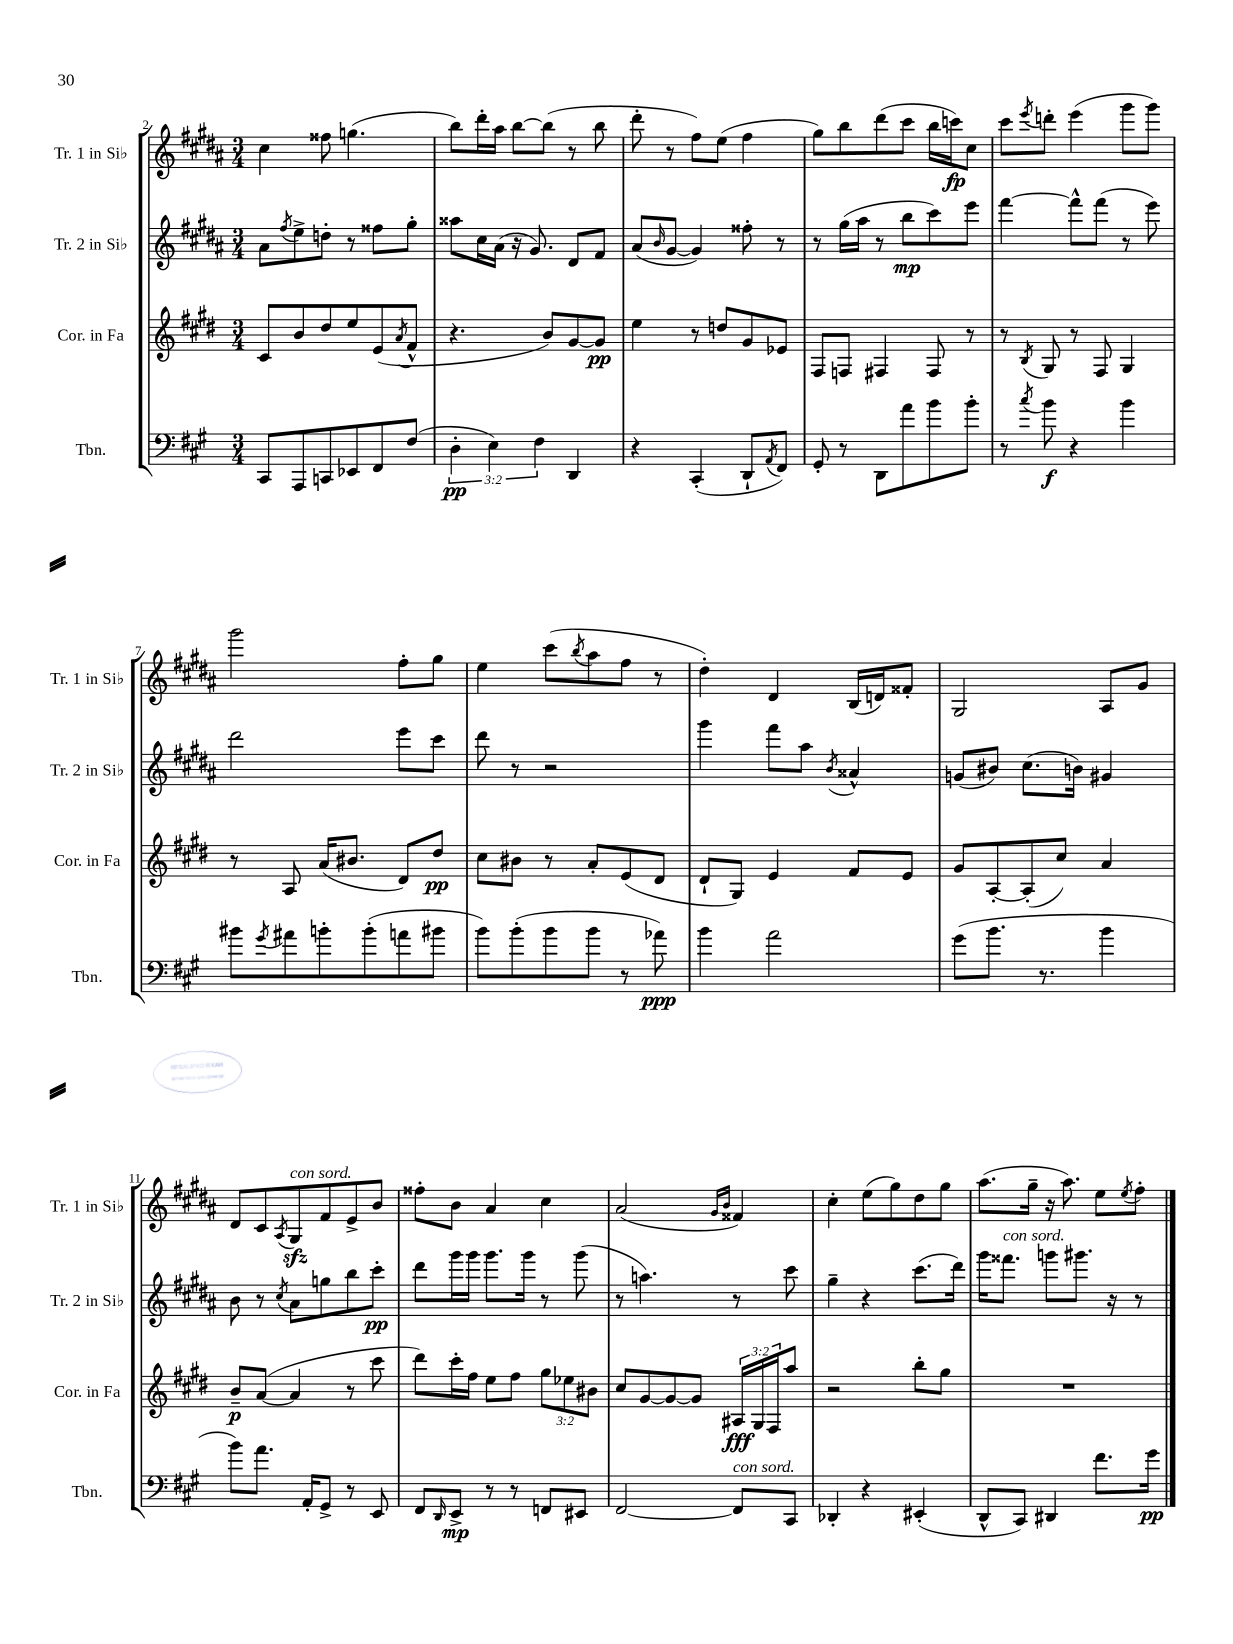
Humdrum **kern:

**kern	**kern	**kern	**kern
*staff4	*staff3	*staff2	*staff1
*clefF4	*clefG2	*clefG2	*clefG2
*k[f#c#g#]	*k[f#c#g#d#]	*k[f#c#g#d#a#]	*k[f#c#g#d#a#]
*M3/4	*M3/4	*M3/4	*M3/4
8CC#	8c#	8a#	4cc#
.	.	8qff#	.
8AAA	8b	8ee^	.
8CC	8dd#	8dd'	8ff##
8EE-	8ee	8r	(4.gg
8FF#	(8e	8ff##	.
.	8qa	.	.
(8F#	8f#^^	8gg#'	.
=	=	=	=
6D'	4.r	8aa##	8bb)
.	.	16cc#	16ddd#'
6E)	.	.	.
.	.	(16a#	16aa#
.	.	16r	[8bb
.	.	8.g#)	.
6F#	.	.	.
.	8b)	.	(8bb]
4DD	[8g#	8d#	8r
.	8g#]	8f#	8bb
=	=	=	=
4r	4ee	(8a#	8ddd#'
.	.	16qqb	.
.	.	[8g#	8r
(4CC#'	8r	4g#])	8ff#)
.	8dd	.	(8ee
8DD`	8g#	8ff##'	4ff#
8qAA	.	.	.
8FF#)	8e-	8r	.
=	=	=	=
8GG#'	8F#	8r	8gg#)
8r	8F	(16gg#	8bb
.	.	16aa#	.
8DD	4F#	8r	(8ddd#
8a	.	8bb	8ccc#
8b	8F#	8ccc#)	16bb
.	.	.	16ccc)
8b'	8r	8eee	8cc#
=	=	=	=
8r	8r	[4fff#	8ccc#
8qcc#	8qB	.	8qeee
8b	8G#	.	8ddd'
4r	8r	8fff#^^]	(4eee
.	8F#	(8fff#	.
4b	4G#	8r	8ggg#
.	.	8eee)	8ggg#)
=	=	=	=
8b#	8r	2ddd#	2ggg#
8qg#	.	.	.
8a#	8A	.	.
8b'	(16a	.	.
.	8.b#	.	.
(8b'	.	.	.
8a	8d#)	8eee	8ff#'
8b#	8dd#	8ccc#	8gg#
=	=	=	=
8b)	8cc#	8ddd#	4ee
(8b'	8b#	8r	.
8b	8r	2r	(8ccc#
.	.	.	8qbb
8b	8a'	.	8aa#
8r	(8e	.	8ff#
8a-)	8d#	.	8r
=	=	=	=
4b	8d#`	4ggg#	4dd#')
.	8G#)	.	.
2a	4e	8fff#	4d#
.	.	8aa#	.
.	.	8qb	.
.	8f#	4a##^^	(16B
.	.	.	16d)
.	8e	.	8f##'
=	=	=	=
(8g#	8g#	(8g	2G#
8.b	[8A'	8b#)	.
.	(8A']	(8.cc#	.
8.r	.	.	.
.	8cc#)	.	.
.	.	16b)	.
4b	4a	4g#	8A#
.	.	.	8g#
=	=	=	=
8b)	8b~	8b	8d#
8.a	([8a	8r	8c#
.	.	8qcc#	8qA#
.	4a]	8a#	8G#
16AA'	.	.	.
8GG#^	.	8gg	8f#
8r	8r	8bb	8e^
8EE	8ccc#	8ccc#'	8b
=	=	=	=
8FF#	8ddd#)	8ddd#	8ff##'
16qqDD	.	.	.
8EE^	16ccc#'	16ggg#	8b
.	16ff#	16ggg#	.
8r	8ee	8.ggg#	4a#
8r	8ff#	.	.
.	.	16ggg#	.
8FF	12gg#	8r	4cc#
.	12ee-	.	.
8EE#	.	(8ggg#	.
.	12b#	.	.
=	=	=	=
[2FF#	8cc#	8r	(2a#
.	[8g#	4.aa)	.
.	8g#_	.	.
.	8g#]	.	.
.	.	.	16qqg#
.	.	.	16qqb
8FF#]	24A#	8r	4f##)
.	24G#	.	.
.	24F#	.	.
8CC#	8aa	8ccc#	.
=	=	=	=
4DD-'	2r	4gg#~	4cc#'
4r	.	4r	(8ee
.	.	.	8gg#)
(4EE#'	8bb'	(8.ccc#	8dd#
.	8gg#	.	8gg#
.	.	16ddd#)	.
=	=	=	=
8DD^^	2.r	16ggg#	(8.aa#
.	.	8.fff##	.
8CC#)	.	.	.
.	.	.	16gg#~
4DD#	.	8ggg	16r
.	.	.	8.aa#)
.	.	8.ggg#	.
8.f#	.	.	8ee
.	.	16r	.
.	.	.	8qee
.	.	8r	8ff#'
16g#	.	.	.
==	==	==	==
*-	*-	*-	*-
